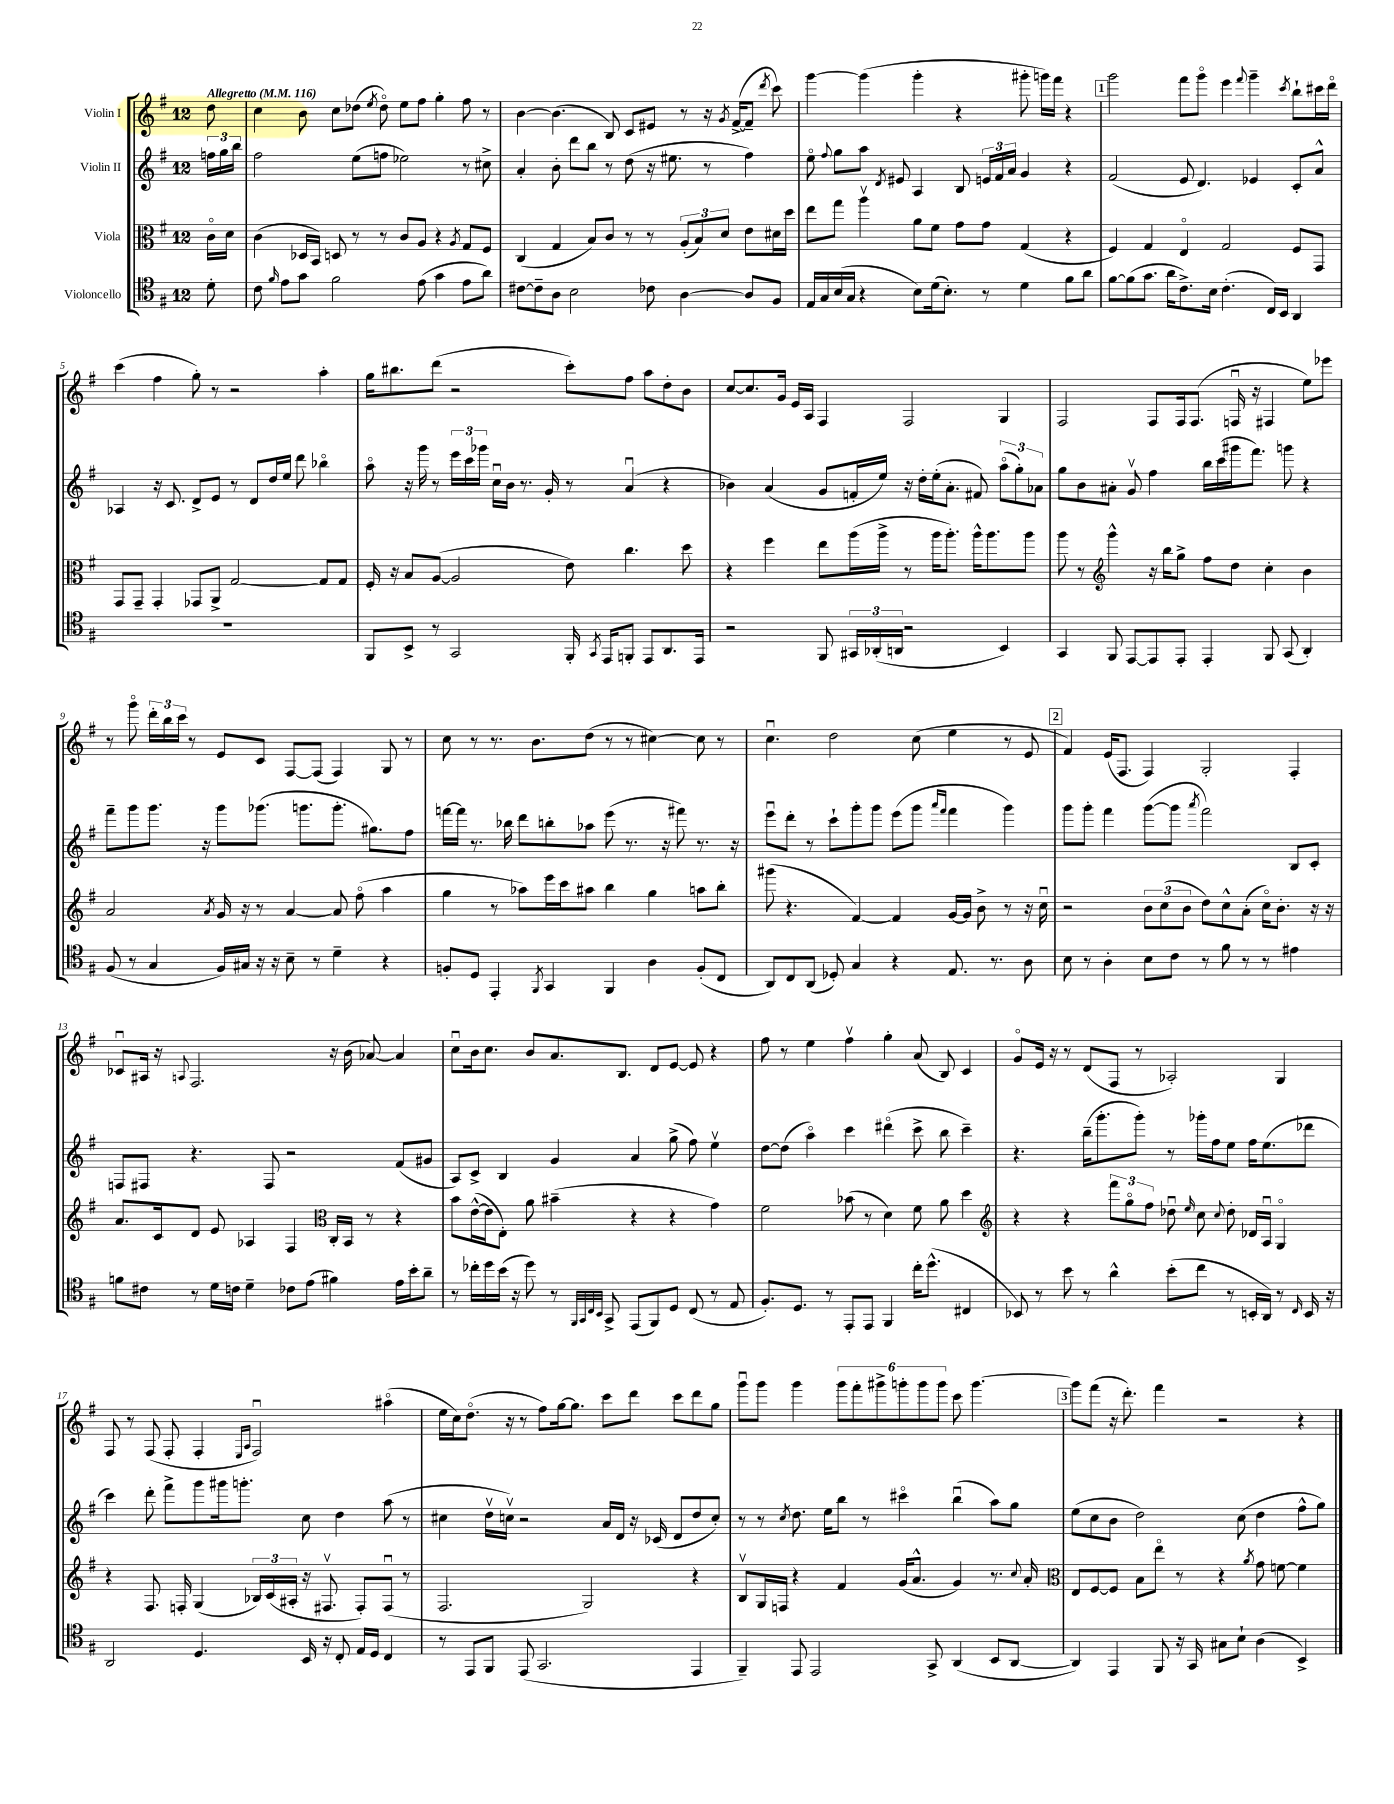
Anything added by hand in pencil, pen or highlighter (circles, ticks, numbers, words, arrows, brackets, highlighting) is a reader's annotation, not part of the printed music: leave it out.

**kern	**kern	**kern	**kern
*part4	*part3	*part2	*part1
*staff4	*staff3	*staff2	*staff1
*I"Violoncello	*I"Viola	*I"Violin II	*I"Violin I
*clefC4	*clefC3	*clefG2	*clefG2
*k[f#]	*k[f#]	*k[f#]	*k[f#]
*M12/8	*M12/8	*M12/8	*M12/8
*MM116	*MM116	*MM116	*MM116
=	=	=	=
!	!	!	!LO:TX:a:B:t=Allegretto
8d'\	16c\LL	24ffn\LL	8dd\
.	.	24gg\	.
.	16d\JJ	.	.
.	.	24bb\JJ	.
=1	=1	=1	=1
8c\	(4c\	2ff#\	4cc\
16qqf#/	.	.	.
8e\L	.	.	.
8g\J	16D-X/LL	.	8b\
.	16BB/JJ)	.	.
2f#\	8Dn/	.	8cc\L
.	8r	(8ee\L	(8dd-X\J
.	.	.	8qee/
.	8r	8ffn\J	8dd-\)
.	8c/L	2ee-X\)	8ee\L
(8e\	8A/J	.	8ff#\J
4g\	4r	.	4gg'\
.	8qA/	.	.
8e\L	8G/L	8r	8ff#\
8a\J)	8F#/J	8cc#X^\	8r
=2	=2	=2	=2
[8c#X\L	(4C/	4a'/	[4b\
8c#~\]	.	.	.
8A\J	4G/	8b'\	(4.b\]
2B\	.	8ddd\L	.
.	8B/L)	8bb\J	.
.	8c/J	8r	8B/)
.	8r	(8dd\	8c/L
8c-X\	8r	16r	8e#X/J
.	.	8.ee#X\	.
[4A\	(12A'/L	.	8r
.	12B/)	.	.
.	.	8r	16r
.	12d/J	.	.
.	.	.	8qg/
.	.	.	([16f#^/KL
8A/L]	8e\L	4ff#\)	8f#~/J]
.	.	.	8qddd/
8F#/J	16d#X\L	.	8ccc\)
.	16dd\JJ	.	.
=3	=3	=3	=3
16E/LL	8ee\L	8ee\	[4ggg\
16G/	.	.	.
.	.	8qqff#/	.
(16B/	8gg\J	8gg\L	.
16G/JJ	.	.	.
4r	4aav\	8aa\J	(4ggg\]
.	.	8qd/	.
.	.	8e#X/	.
8B\L)	8a\L	4A/	4ggg'\
(16d\k	8f#\J	.	.
8.B'\J)	.	.	.
.	8g\L	8B/	4r
8r	8g\J	24en/LL	.
.	.	24f#/	.
.	.	24a/JJ	.
4d\	(4G/	4g/	8ggg#X'\
.	.	.	16gggn\LL)
.	.	.	16fff#\JJ
8f#\L	4r	4r	4r
8a\J	.	.	.
!!LO:REH:place=s1:t=1
=4	=4	=4	=4
[8f#\L	4F#/)	(2f#/	2ggg\
(8f#\]	.	.	.
8.g\J	4G/	.	.
16a\KL	.	.	.
8.c^\)	4E/	8e/	8fff#\L
.	.	4.d/)	8ggg\J
16B\Jk	.	.	.
(4.c'\	2G/	.	4eee\
.	.	.	8qqfff#/
.	.	4e-X/	4ggg~\
16C/LL)	.	.	.
16BB/JJ	.	.	.
.	.	.	8qccc/
4AA/	8F#/L	8c'/L	8bb`\L
.	8GG/J	8a^^/J	16ccc#X\L
.	.	.	16ddd\JJ
!!LO:LB:g=z
=5	=5	=5	=5
1.r	8GG/L	4A-X/	(4ccc\
.	8GG~/J	.	.
.	4GG'/	16r	4ff#\
.	.	8.c/	.
.	8GG-X/L	8d^/L	8gg'\)
.	8AA^/J	8e/J	8r
.	[2G/	8r	2r
.	.	8d/L	.
.	.	16dd/L	.
.	.	16ee/JJ	.
.	.	8ddd\	.
.	8G/L]	4bb-X\	4aa'\
.	8G/J	.	.
=6	=6	=6	=6
8FF#/L	16F#'/	8aa\	16gg\KL
.	16r	.	8.bb#X\
8BB^/J	8B/L	16r	.
.	.	16ggg\	.
8r	([8A/J	8r	(8ddd\J
2GG/	2A/]	24eee\LL	2r
.	.	24ccc\	.
.	.	24ggg-X\JJ	.
.	.	16ccu\LL	.
.	.	16b\JJ	.
.	.	8.r	.
.	.	16g'/	.
16FF#'/	8e\)	8r	8ccc'\L)
8qGG/	.	.	.
16EE/KL	.	.	.
8FFn'/J	4.cc\	(4au/	8ff#\J
8EE/L	.	.	8aa\L
8.AA/	.	4r	8dd'\
.	8dd\	.	8b\J
16EE/Jk	.	.	.
=7	=7	=7	=7
2r	4r	4b-X\)	[8cc/L
.	.	.	8.cc/]
.	4ff#\	(4a/	.
.	.	.	16g/Jk
.	.	.	16e/LL
.	.	.	16A/JJ
8FF#/	8ee\L	8g/L	4F#/
24GG#X/LL	(16aa\L	16fn'/L	.
(24AA-X'/	.	.	.
.	16aa^\JJ	16ee/JJ)	.
24AAn/JJ	.	.	.
2r	8r	16r	2F#/
.	.	16dd'\LL	.
.	16aa\KL	(16ee'\J	.
.	8.aa'\J)	8.a'\J	.
.	16aa^^\KL	8f#X/)	.
.	8.aa\	.	.
4BB/)	.	(12aa\L	4G/
.	.	12gg'\)	.
.	8aa\J	.	.
.	.	12a-X\J	.
=8	=8	=8	=8
4GG/	8aa\	8gg\L	2F#/
.	8r	8b\	.
*	*clefG2	*	*
8FF#/	4ggg^^\	8a#X'\J	.
[8EE/L	.	8gv/	.
8EE/]	16r	4ff#\	8F#/L
.	16bb\KL	.	.
8EE'/J	8gg^\J	.	16F#/k
.	.	.	(8.F#/J
4EE'/	8ff#\L	16bb\LL	.
.	.	(16ccc\	.
.	8dd\J	16ggg#X\J	16Fnu/
.	.	8.fff#\J)	16r
8FF#/	4cc'\	.	4F#X/
(8GG/	.	8gggn\	.
4AA'/)	4b\	4r	8ee\L)
.	.	.	8eee-X\J
!!LO:LB:g=z
=9	=9	=9	=9
(8F#/	2a/	8fff#~\L	8r
8r	.	8ggg\	8ggg\
4G/	.	8.ggg\J	24ddd'\LL
.	.	.	24bb\
.	.	.	24ccc\JJ
.	.	.	8r
.	.	16r	.
.	8qa/	.	.
16F#/LL)	16g/	8ggg\L	8e/L
16G#X/JJ	16r	.	.
16r	8r	(8.ggg-X\J	8c/J
16r	.	.	.
8B~\	[4a/	.	[8F#/L
.	.	8.gggn\L	.
8r	.	.	(8F#/J]
4d~\	8a/]	8.ggg'\J	4F#/)
.	(8ff#\	.	.
.	.	8.gg#X\L)	.
4r	4aa\	.	8G/
.	.	8ff#\J	8r
=10	=10	=10	=10
8Fn'/L	4gg\	[16fffn\LL	8cc\
.	.	16fff\JJ]	.
8D/J	.	8.r	8r
4EE'/	8r	.	8.r
.	.	16bb-X\	.
.	8aa-X\L)	8ddd\L	.
.	.	.	8.b\L
8qFF#/	.	.	.
4GG/	16eee\L	8bbn'\	.
.	16ccc\J	.	.
.	8aa#X\J	8aa-X\J	(8dd\J
4FF#/	4bb\	(8eee\	8r
.	.	8.r	8r
4A\	4gg\	.	[4cc#X\)
.	.	16r	.
.	.	8fff#X\)	.
(8F'/L	8aan\L	8.r	8cc#\]
8C/J	8bb'\J	.	8r
.	.	16r	.
=11	=11	=11	=11
8AA/L)	(8ggg#X\	8eeeu\L	4.ccu\
8C/	4.r	8ddd'\J	.
(8AA/J	.	8r	.
8D-X'/)	.	8ccc`\L	2dd\
4G/	[4f#/)	8ggg'\	.
.	.	8ggg\J	.
4r	4f#/]	(8eee\L	.
.	.	8ggg\J	(8cc\
.	.	16qqaaa/LL	.
.	.	16qqfff#/JJ	.
8.E/	[16g/LL	4fff#\	4ee\
.	16g/JJ]	.	.
.	8b^\	.	.
8.r	.	.	.
.	8r	4ggg\)	8r
8A\	16r	.	8e/
.	16ccu\	.	.
!!LO:REH:place=s1:t=2
=12	=12	=12	=12
8B\	2r	8ggg\L	4f#/)
8r	.	8ggg'\J	.
4A'\	.	4fff#\	(16e/KL
.	.	.	8.F#/J
8B\L	12b\L	([8ggg\L	4F#/)
.	(12cc\	.	.
8c\J	.	8ggg\J]	.
.	12b\J	.	.
.	.	8qaaa/	.
8r	8dd\L)	2fff#\)	2G'/
8f#\	8cc^^\	.	.
8r	(8a'\J	.	.
8r	16cc\KL)	.	.
.	8.b'\J	.	.
4e#X\	.	8B/L	4F#'/
.	16r	8c'/J	.
.	16r	.	.
!!LO:LB:g=z
=13	=13	=13	=13
8fn\L	8.a/L	8Fn/L	8c-Xu/L
8c#X\J	.	8F#X/J	16A#X/Jk
.	16c/k	.	16r
.	.	.	8qqAn/
8r	8d/J	4.r	2.F#/
16d\LL	8e/	.	.
16cn\JJ	.	.	.
4d~\	4A-X/	.	.
.	.	8F#/	.
8c-X\L	4F#/	2r	.
(8e\J	.	.	.
*	*clefC3	*	*
4f#X\)	16C'/LL	.	16r
.	16BB/JJ	.	(16b\
.	8r	.	[8a-X/)
16e\LL	4r	(8f#/L	4a-/]
16b'\J	.	.	.
8a~\J	.	8g#X/J	.
=14	=14	=14	=14
8r	8b\L	8A/L)	8ccu\L
16cc-X'\LL	([16e^^\L	8c^/J	16b\k
16dd\	16e\J]	.	8.cc\J
(16b\JJ	8E'\J)	4B/	.
16r	.	.	.
8dd\)	8a\	.	8b/L
8r	(4b#X~\	4g/	8.a/
32qqFF#/LLL	.	.	.
32qqGG/	.	.	.
32qqC/	.	.	.
32qqBB/JJJ	.	.	.
8GG^/	.	.	.
.	.	.	8.B/J
(8EE/L	4r	4a/	.
8FF#/)	.	.	8d/L
8D/J	4r	(8gg^\	[8e/J
(8C/	.	8ff#\)	8e/]
8r	4g\)	4eev\	4r
8E/	.	.	.
=15	=15	=15	=15
8.F#'/L)	2f#\	[8dd\L	8ff#\
.	.	(8dd\J]	8r
8.D/J	.	.	.
.	.	4aa\)	4ee\
8r	.	.	.
8EE'/L	(8b-X\	4ccc\	4ff#v\
8EE/J	8r	.	.
4FF#/	4d\)	(4ddd#X\	4gg'\
16cc'\KL	8f#\	8ccc^\	(8a/
(8.dd^^\J	.	.	.
.	8a\	8bb\	8B/)
4C#X/	4dd\	4ccc~\)	4c/
=16	=16	=16	=16
*	*clefG2	*	*
8BB-X/)	4r	4.r	8g/L
8r	.	.	16e/Jk
.	.	.	16r
8b\	4r	.	8r
8r	.	(16bb~\KL	(8d/L
.	.	8.ggg'\	.
4a^^\	12fff#\L	.	8F#/J
.	12gg\	.	.
.	.	8ggg'\J)	8r
.	12ff#\J	.	.
(8b'\L	8dd-Xu\	8r	2A-X'/)
.	16qqee/	.	.
8cc\J	8cc\	16ggg-X'\LL	.
.	.	16ff#\J	.
.	8qqcc/	.	.
8r	8dd-'\	8ee\J	.
16BBn'/LL	16d-X/LL	16ff#\KL	.
16AA/JJ)	16Au/JJ	(8.ee\	.
8r	4G/	.	4G/
16qqC/	.	.	.
16BB/	.	8ddd-X\J	.
16r	.	.	.
!!LO:LB:g=z
=17	=17	=17	=17
2AA/	4r	4ccc\)	8F#/
.	.	.	8r
.	8.F#/	8ddd'\	(8F#/
.	.	8fff#^\L	8F#'/
.	16Fn'/	.	.
4.D/	(4G/	8ggg\	4F#'/
.	.	16ggg#X\k	.
.	.	8.gggn'\J	.
.	.	.	16qqE/LL
.	.	.	16qqA/JJ
.	24B-X/LL)	.	2F#u/)
.	(24c/	.	.
.	24A#X'/JJ	.	.
16BB/	16r	8cc\	.
16r	8.F#Xv/	.	.
8C'/	.	4dd\	.
16E/LL	8F#'/L)	.	.
16D/JJ	.	.	.
4C/	(8F#u/J	(8aa\	(4aa#X\
.	8r	8r	.
=18	=18	=18	=18
8r	2.F#/	4cc#X\	16ee\LL
.	.	.	16cc\J)
8EE/L	.	.	(8.dd\J
8FF#/J	.	16ddv\LL	.
.	.	16ccnv\JJ)	16r
(8EE/	.	2r	8r
2.GG/	.	.	8ff#\L)
.	.	.	[16gg\k
.	.	.	8.gg\J]
.	2G/)	.	.
.	.	16a/LL	8ccc\L
.	.	16d/JJ	.
.	.	16r	8ddd\J
.	.	(16c-X/	.
.	.	8d/L	8ccc\L
4EE/	4r	8dd/	8ddd\
.	.	8cc'/J)	8gg\J
=19	=19	=19	=19
4FF#~/)	8Bv/L	8r	8gggu\L
.	16G/L	8r	8ggg\J
.	16Fn/JJ	.	.
.	.	8qcc/	.
8EE/	4r	8.dd\	4ggg\
2EE/	.	.	.
.	.	16ee\KL	.
.	4f#/	8bb\J	12ggg\L
.	.	.	12fff#'\
.	.	8r	.
.	.	.	12ggg#X^\
.	(16g/KL	4ccc#X\	12gggn'\
.	8.a^^/J	.	.
.	.	.	12ggg\
8GG^/	.	.	.
.	.	.	12ggg\J
(4AA/	4g/)	(4bbu\	8ccc\
.	.	.	[4.ggg\
8BB/L	8.r	8aa\L)	.
[8AA/J	.	8gg\J	.
.	8qqcc/	.	.
.	16a'/	.	.
!!LO:REH:place=s1:t=3
=20	=20	=20	=20
*	*clefC3	*	*
4AA/])	8E/L	(8ee\L	8ggg\L]
.	[8F#/	8cc\	(8fff#\J
4EE/	8F#/J]	8b\J	16r
.	.	.	8.ddd'\)
.	8B\L	2dd\)	.
8FF#/	8ee\J	.	4fff#\
16r	8r	.	.
16GG/	.	.	.
8G#X\L	4r	.	2r
8B`\J	.	(8cc\	.
.	8qa/	.	.
(4A\	8g\	4dd\	.
.	[8fn\	.	.
4BB^/)	4f\]	8ff#^^\L	4r
.	.	8gg\J)	.
==	==	==	==
*-	*-	*-	*-
